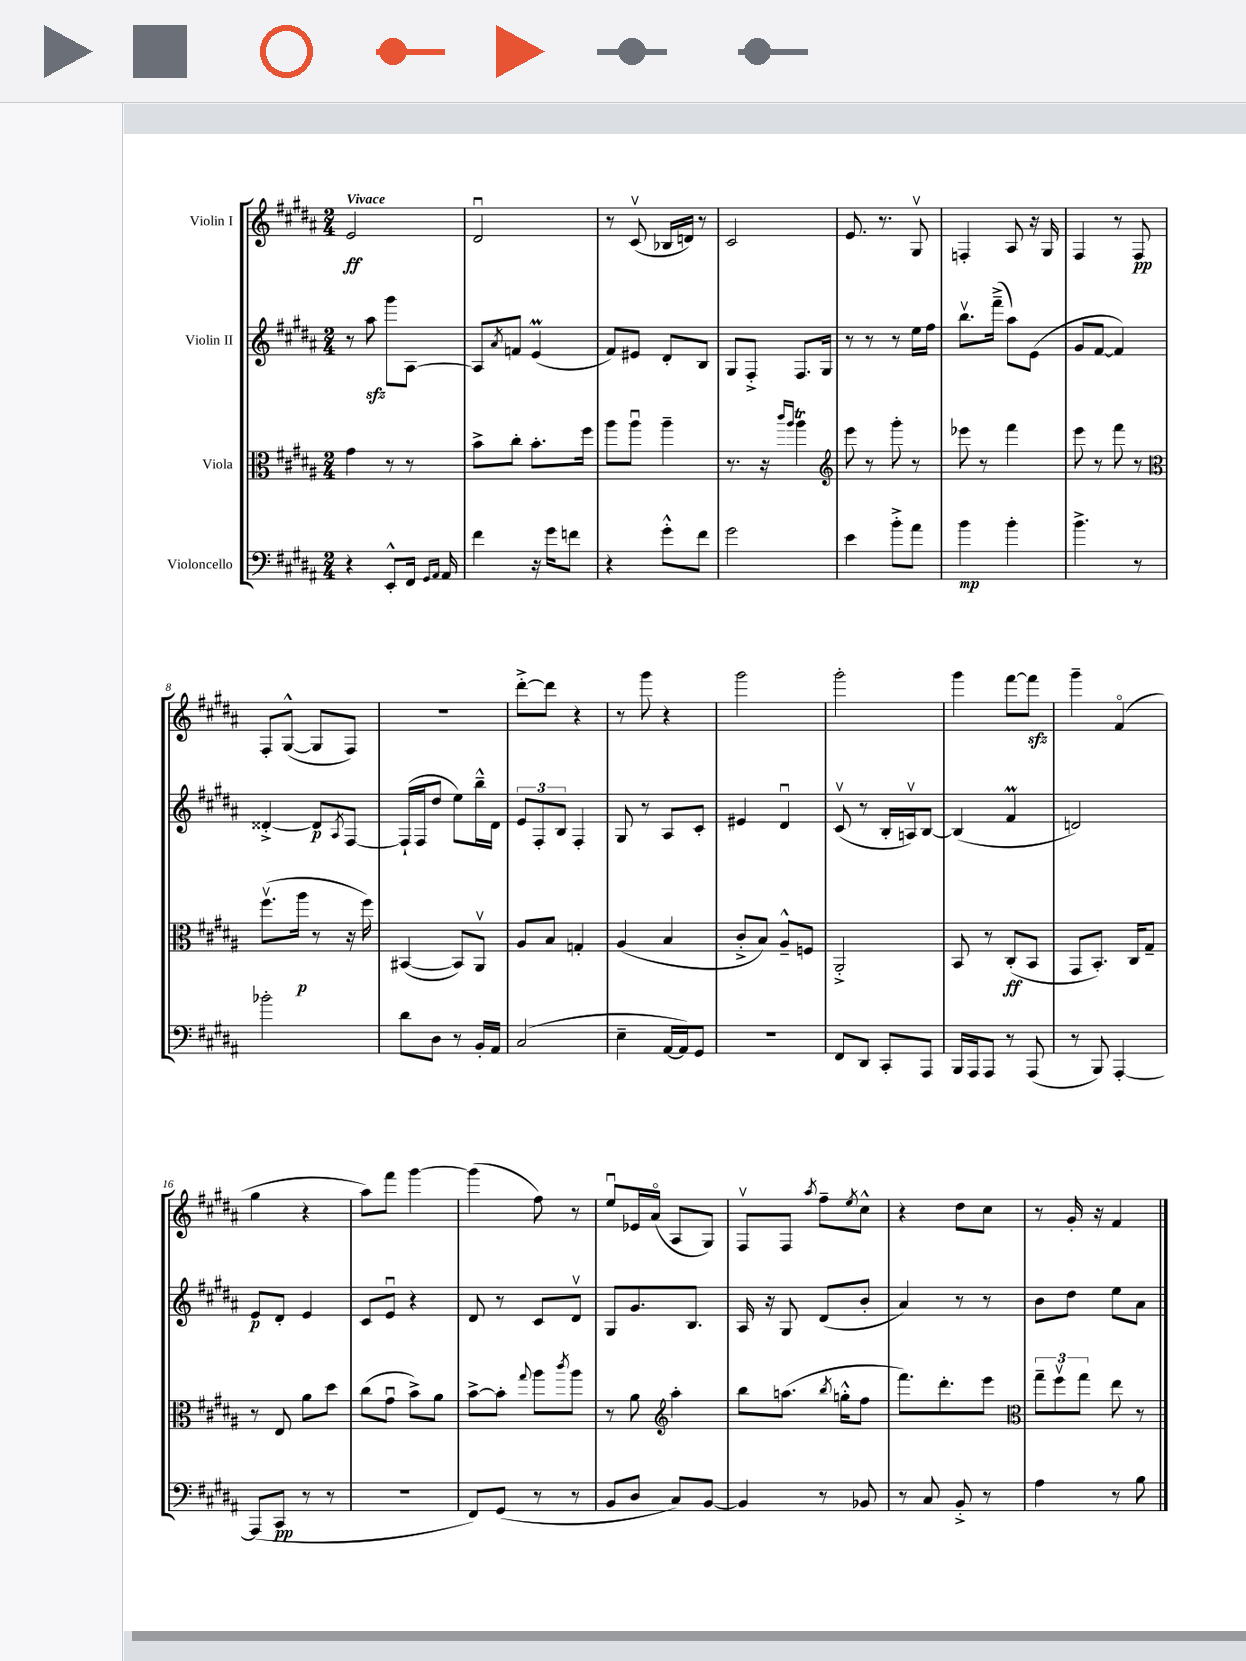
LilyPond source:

<<
\new StaffGroup <<
\new Staff = "s0" \with { instrumentName = "Violin I" } {
    \clef treble \key b \major \numericTimeSignature \time 2/4 \tempo "Vivace"
    e'2\ff |
    dis'2\downbow |
    r8 cis'8\upbow( bes16 d'16) r8 |
    cis'2 |
    e'8. r8. gis8\upbow |
    f4-. ais8 r16 gis16 |
    fis4 r8 fis8\pp |
    fis8-. gis8~-^( gis8 fis8) |
    r2 |
    dis'''8~-.-> dis'''8 r4 |
    r8 gis'''8 r4 |
    gis'''2 |
    gis'''2-. |
    gis'''4 fis'''8~ fis'''8\sfz |
    gis'''4-- fis'4\flageolet( |
    gis''4 r4 |
    ais''8) fis'''8 gis'''4~ |
    gis'''4( fis''8) r8 |
    e''8\downbow ees'16 ais'16\flageolet( ais8 gis8) |
    fis8\upbow fis8 \acciaccatura { ais''8 } fis''8-- \acciaccatura { e''8 } cis''8-^ |
    r4 dis''8 cis''8 |
    r8 gis'16-. r16 fis'4 \bar "|." |
}
\new Staff = "s1" \with { instrumentName = "Violin II" } {
    \clef treble \key b \major \numericTimeSignature \time 2/4
    r8 ais''8\sfz gis'''8 ais8~ |
    ais8 \acciaccatura { ais'8 } f'8 e'4\prall( |
    fis'8) eis'8 dis'8-. b8 |
    gis8 fis8-.-> fis8. gis16 |
    r8 r8 r8 e''16 fis''16 |
    b''8.\upbow fis'''16--->( ais''8) e'8( |
    gis'8 fis'8~ fis'4) |
    disis'4~-.-> disis'8\p \acciaccatura { ais8 } fis8~ |
    fis16-!( fis16 dis''8 e''8) b''16---^ dis'16 |
    \tuplet 3/2 { e'8 fis8-. b8 } fis4-. |
    gis8 r8 ais8 cis'8-. |
    eis'4 dis'4\downbow |
    cis'8\upbow( r8 b16-. a16\upbow) b8~ |
    b4( fis'4\prall |
    d'2) |
    e'8\p dis'8-. e'4 |
    cis'8 e'8\downbow r4 |
    dis'8 r8 cis'8 dis'8\upbow |
    gis8 gis'8. b8. |
    ais16 r16 gis8 dis'8( b'8-. |
    ais'4) r8 r8 |
    b'8 dis''8 e''8 ais'8 \bar "|." |
}
\new Staff = "s2" \with { instrumentName = "Viola" } {
    \clef alto \key b \major \numericTimeSignature \time 2/4
    gis'4 r8 r8 |
    b'8-> cis''8-. b'8.-. fis''16 |
    ais''8 ais''8\downbow ais''4-- |
    r8. r16 \grace { cis'''16 ais''16 } ais''4\trill |
    \clef treble e'''8 r8 gis'''8-. r8 |
    ees'''8 r8 fis'''4 |
    e'''8 r8 fis'''8 r8 |
    \clef alto fis''8.\upbow( ais''16\p r8 r16 fis''16) |
    bis,4~( bis,8) ais,8\upbow |
    ais8 b8 g4-. |
    ais4( b4 |
    cis'8-.-> b8) ais8---^ f8 |
    ais,2-.-> |
    b,8 r8 cis8-.\ff( b,8 |
    gis,8 b,8.-.) cis16 gis8-- |
    r8 e8 ais'8 dis''8 |
    cis''8( gis'8\downbow b'8->) ais'8 |
    b'8~-> b'8-. \appoggiatura { gis''8 } ais''8 \acciaccatura { cis'''8 } ais''8 |
    r8 ais'8 \clef treble ais''4-. |
    b''8 a''8.( \acciaccatura { b''8 } g''16-.-^ fis''8 |
    fis'''8.) dis'''8.-. e'''8 |
    \clef alto \tuplet 3/2 { gis''8-- fis''8\upbow gis''8 } e''8 r8 \bar "|." |
}
\new Staff = "s3" \with { instrumentName = "Violoncello" } {
    \clef bass \key b \major \numericTimeSignature \time 2/4
    r4 e,8-.-^ fis,16 \grace { gis,16 ais,16 } ais,16 |
    fis'4 r16 gis'16 f'8 |
    r4 gis'8-.-^ fis'8 |
    gis'2 |
    e'4 b'8-.-> ais'8 |
    b'4\mp b'4-. |
    b'4.-> r8 |
    bes'2-. |
    dis'8 dis8 r8 b,16-. ais,16 |
    cis2( |
    e4-- ais,16~ ais,16) gis,8 |
    R2 |
    fis,8 dis,8 cis,8-. ais,,8 |
    b,,16 ais,,16 ais,,8 r8 ais,,8( |
    r8 b,,8) ais,,4~-. |
    ais,,8( cis,8\pp r8 r8 |
    R2 |
    fis,8) gis,8( r8 r8 |
    b,8 dis8 cis8) b,8~ |
    b,4 r8 bes,8 |
    r8 cis8 b,8-.-> r8 |
    ais4 r8 b8 \bar "|." |
}
>>
>>
